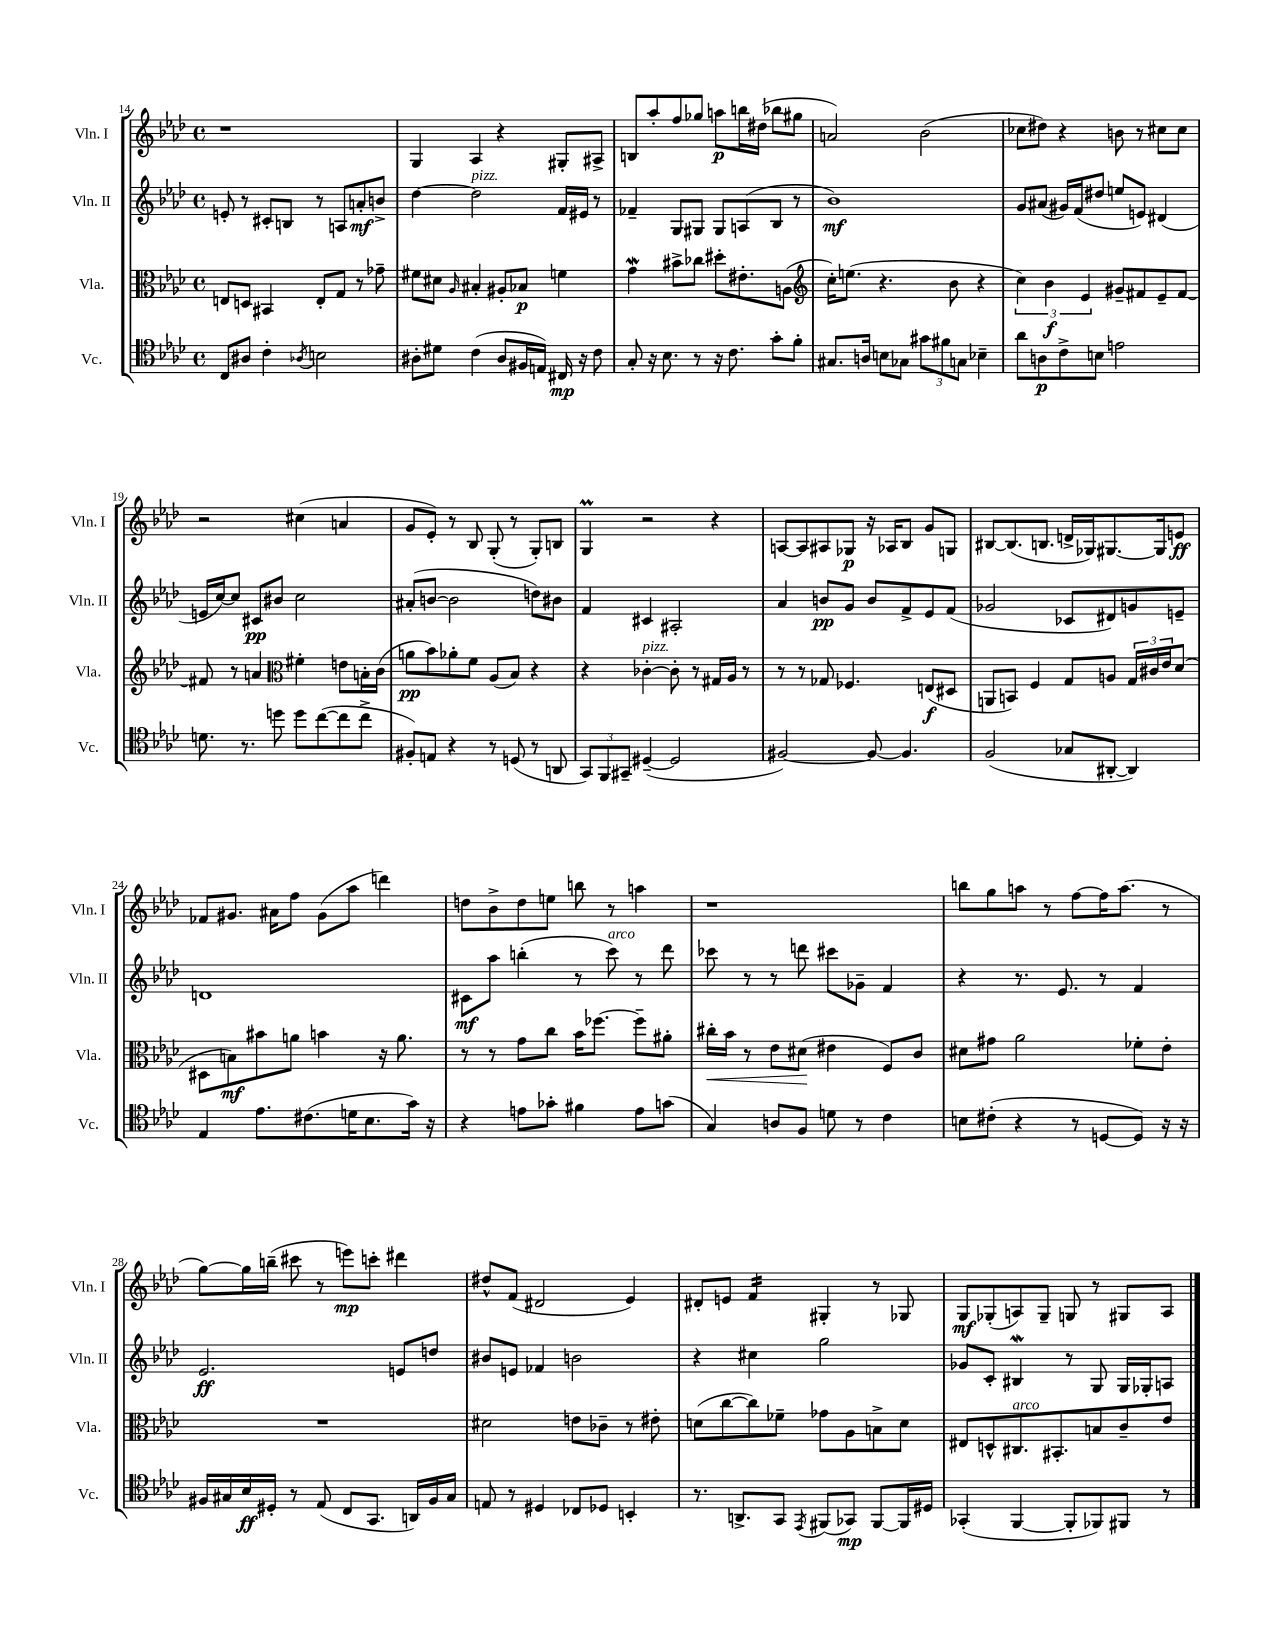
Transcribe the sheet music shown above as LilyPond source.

<<
\new StaffGroup <<
\new Staff = "s0" \with { instrumentName = "Vln. I" shortInstrumentName = "Vln. I" } {
    \clef treble \key aes \major \defaultTimeSignature \time 4/4
    r1 |
    g4 aes4 r4 gis8-. ais8-> |
    b8 aes''8-. f''8 ges''8 a''8\p b''16 dis''16( bes''8 gis''8 |
    a'2) bes'2( |
    ces''8 dis''8) r4 b'8 r8 cis''8 cis''8 |
    r2 cis''4( a'4 |
    g'8 ees'8-.) r8 bes8 g8-.( r8 g8-.) b8 |
    g4\prall r2 r4 |
    a8~ a8 ais8 ges8\p r16 aes16 bes8 g'8 g8 |
    bis8~ bis8.( b8. d'16-> ges16) gis8.~ gis16 e'8\ff |
    fes'8 gis'8. ais'16 f''8 gis'8( aes''8 d'''4) |
    d''8 bes'8-> d''8 e''8 b''8 r8 a''4 |
    r1 |
    b''8 g''8 a''8 r8 f''8~ f''16 a''8.( r8 |
    g''8~) g''16 b''16--( cis'''8 r8 e'''8\mp) c'''8-. dis'''4 |
    dis''8-^ f'8( dis'2 ees'4) |
    dis'8-. e'8 f'4:16 gis4-. r8 ges8 |
    g8\mf ges8-.( a8) ges8-- g8 r8 gis8 a8 \bar "|." |
}
\new Staff = "s1" \with { instrumentName = "Vln. II" shortInstrumentName = "Vln. II" } {
    \clef treble \key aes \major \defaultTimeSignature \time 4/4
    e'8-. r8 cis'8-. b8 r8 a8 a'8-.\mf b'8-> |
    des''4~ des''2^\markup { \italic "pizz." } f'16 eis'16 r8 |
    fes'4-- g8 gis8 gis8 a8( bes8 r8 |
    bes'1\mf) |
    g'8 ais'8( gis'16) f'16( dis''8 e''8 e'8) dis'4( |
    e'16 c''16~) c''8 cis'8\pp bis'8 c''2 |
    ais'8-.( b'8~ b'2 d''8) bis'8 |
    f'4 cis'4 ais2-. |
    aes'4 b'8\pp g'8 b'8 f'8-> ees'8 f'8( |
    ges'2 ces'8 dis'8) g'8 e'8-- |
    d'1 |
    cis'8\mf aes''8 b''4-.( r8 c'''8^\markup { \italic "arco" }) r8 des'''8 |
    ces'''8 r8 r8 d'''8 cis'''8 ges'8-- f'4 |
    r4 r8. ees'8. r8 f'4 |
    ees'2.\ff e'8 d''8 |
    bis'8 e'8 fes'4 b'2 |
    r4 cis''4 g''2 |
    ges'8 c'8-. bis4\mordent r8 g8 g16 ges16-. a8 \bar "|." |
}
\new Staff = "s2" \with { instrumentName = "Vla." shortInstrumentName = "Vla." } {
    \clef alto \key aes \major \defaultTimeSignature \time 4/4
    e8 d8 bis,4 e8-. g8 r8 ges'8-- |
    fis'8 dis'8 \grace { aes16 } bis4-. ais8-. bes8\p f'4 |
    g'4\mordent bis'8-> ces''8 dis''8-. eis'8.-. a8.( |
    \clef treble c''16-.) e''8.( r4. bes'8 r4 |
    \tuplet 3/2 { c''4) bes'4\f ees'4 } gis'8-- fis'8 ees'8-- fis'8~ |
    fis'8 r8 a'4 \clef alto fis'4-. e'8 b16-. c'16( |
    a'8\pp bes'8) aes'8-. f'8 aes8( bes8) r4 |
    r4 ces'4~-.^\markup { \italic "pizz." } ces'8-. r8 gis16 aes16 r8 |
    r8 r8 ges8 fes4. e8\f( dis8 |
    a,8 b,8) f4 g8 a8 \tuplet 3/2 { g16 cis'16 ees'16 } des'8( |
    dis8 b8\mf) bis'8 a'8 b'4 r16 a'8. |
    r8 r8 g'8 c''8 bes'16 fes''8.~ fes''8-- ais'8-. |
    cis''16-.\< bes'16 r8 ees'8 dis'8\!( eis'4 f8) c'8 |
    dis'8 gis'8 aes'2 fes'8-. ees'8-. |
    R1 |
    dis'2 e'8 ces'8-- r8 eis'8-. |
    d'8( c''8~ c''8) fes'8-- ges'8 aes8 b8-> d'8 |
    eis8 d8-^ cis8.^\markup { \italic "arco" } bis,8.-. b8 c'8-- ees'8 \bar "|." |
}
\new Staff = "s3" \with { instrumentName = "Vc." shortInstrumentName = "Vc." } {
    \clef tenor \key aes \major \defaultTimeSignature \time 4/4
    c8 ais8 c'4-. \acciaccatura { aes8 } b2 |
    ais8-. dis'8 c'4( ais8 fis16 e16) cis16\mp r16 c'8 |
    g8-. r16 bes8. r8 r16 c'8. g'8-. f'8-. |
    gis8. a16 b8 ges8 \tuplet 3/2 { gis'8 fis'8 g8 } bes4-- |
    aes'8 a8\p c'8-> b8 e'2 |
    d'8. r8. d''8 d''8 c''8~( c''8 c''8-> |
    fis8-.) e8 r4 r8 d8( r8 a,8 |
    \tuplet 3/2 { g,8) f,8 gis,8-- } dis4~--( dis2 |
    fis2~) fis8~ fis4. |
    f2( ges8 ais,8~-. ais,4) |
    ees4 ees'8. cis'8.( d'16 bes8. g'16) r16 |
    r4 e'8 ges'8-. fis'4 e'8 g'8( |
    g4) a8 f8 d'8 r8 c'4 |
    b8 cis'8-.( r4 r8 d8~ d8) r16 r16 |
    fis16 gis16 bes16\ff dis16-. r8 ees8( c8 g,8. a,16) fis16 gis16 |
    e8 r8 dis4 ces8 des8 b,4-. |
    r8. a,8.-> g,8 \acciaccatura { ees,8 } fis,8( ges,8\mp) fis,8~ fis,16 dis16 |
    ges,4-.( f,4~ f,8-. fes,8) fis,8 r8 \bar "|." |
}
>>
>>
\layout { \context { \Score currentBarNumber = #14 } }
